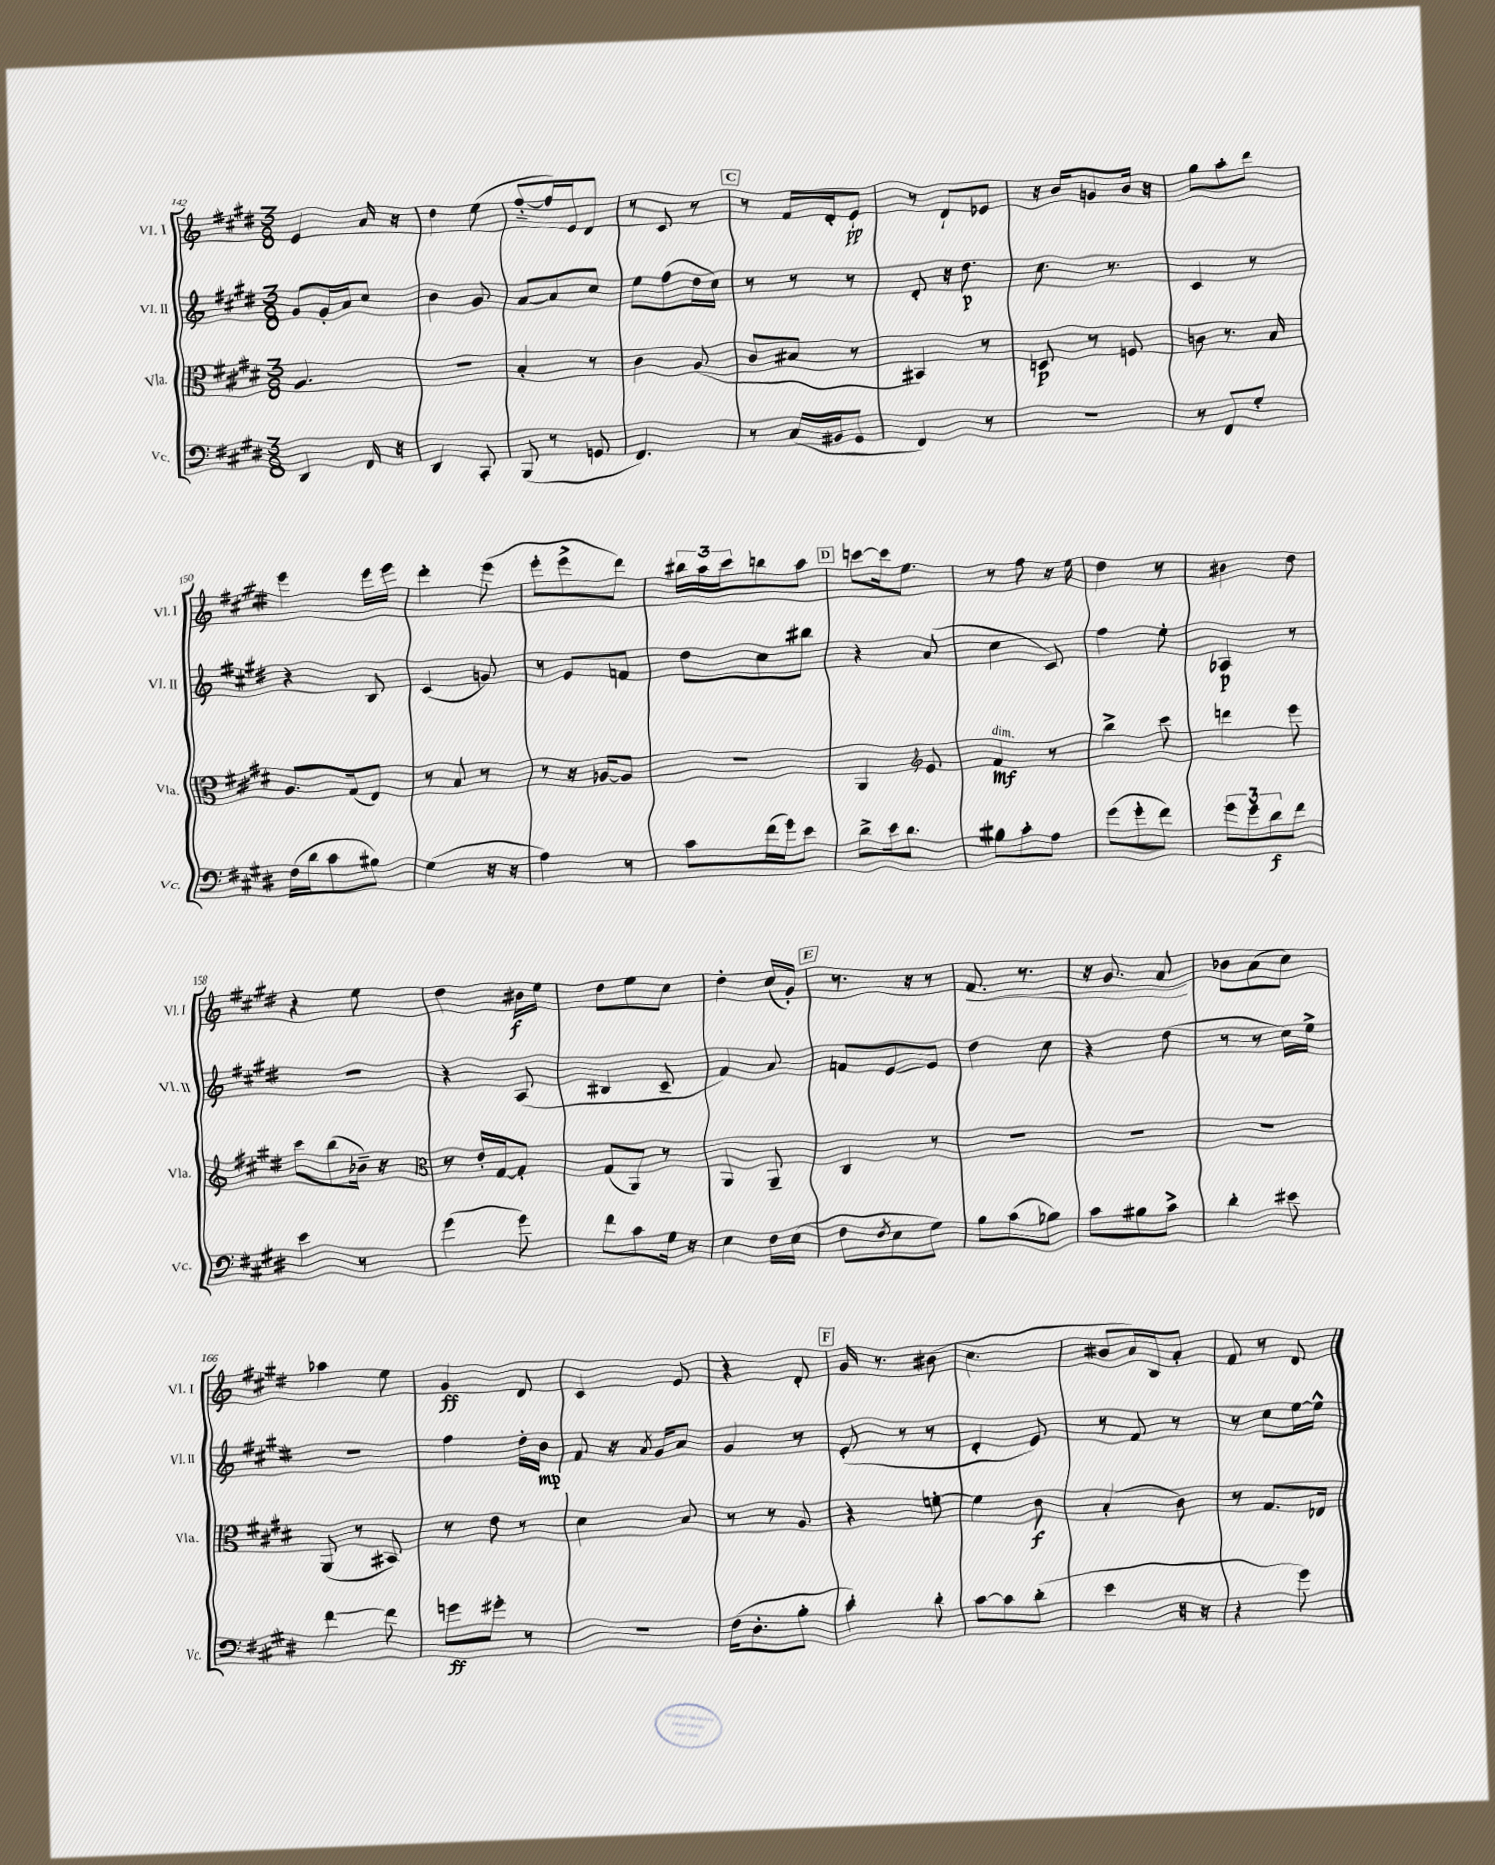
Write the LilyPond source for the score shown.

<<
\new StaffGroup <<
\new Staff = "s0" \with { instrumentName = "Vl. I" shortInstrumentName = "Vl. I" } {
    \clef treble \key e \major \numericTimeSignature \time 3/8
    e'4 a'16 r16 |
    dis''4 e''8( |
    fis''8~-_ fis''16) e'16 dis'8 |
    r8 cis'8 r8 |
    \mark \markup { \box "C" } r8 fis'16 dis'16-. e'8-!\pp |
    r8 dis'8-! ees'8 |
    r16 b'16 g'8 b'16 r16 |
    gis''8 a''8-. dis'''8 |
    e'''4 e'''16 e'''16 |
    dis'''4-. e'''8( |
    e'''8-. e'''8-> dis'''8) |
    \tuplet 3/2 { bis''16 a''16 cis'''16 } b''8 a''8 |
    \mark \markup { \box "D" } c'''8~ c'''16 e''8. |
    r8 fis''8 r16 e''16 |
    dis''4 r8 |
    bis'4 dis''8 |
    r4 e''8 |
    dis''4 bis'16\f e''16 |
    dis''8 e''8 cis''8 |
    dis''4-. cis''16( gis'16-.) |
    \mark \markup { \box "E" } r8. r16 r8 |
    fis'8.\< r8. |
    r16 gis'8. a'8\! |
    bes'8 a'8( cis''8) |
    aes''4 e''8 |
    gis'4\ff dis'8 |
    cis'4 e'8 |
    r4 dis'8-. |
    \mark \markup { \box "F" } gis'16 r8. bis'8( |
    cis''4. |
    bis'8 a'16) b16 a'8-. |
    fis'8 r8 dis'8 \bar "|." |
}
\new Staff = "s1" \with { instrumentName = "Vl. II" shortInstrumentName = "Vl. II" } {
    \clef treble \key e \major \numericTimeSignature \time 3/8
    gis'8 gis'16-. a'16 cis''8 |
    b'4 gis'8 |
    a'8~ a'8 cis''8 |
    e''8 fis''8( dis''16 cis''16) |
    \mark \markup { \box "C" } r8 r8 r8 |
    dis'8-. r16 dis''8.\p |
    cis''8. r8. |
    cis'4 r8 |
    r4 b8 |
    cis'4( g'8) |
    r8 e'8 f'8 |
    dis''8 cis''8 bis''8 |
    \mark \markup { \box "D" } r4 a'8( |
    cis''4 cis'8) |
    fis''4 e''8-. |
    aes4\p r8 |
    R4. |
    r4 a8( |
    bis4 cis'8-- |
    fis'4) a'8 |
    \mark \markup { \box "E" } f'8 e'8~ e'8 |
    dis''4 cis''8 |
    r4 dis''8( |
    r8 r8 cis''16) e''16-> |
    R4. |
    fis''4 dis''16-. b'16\mp |
    fis'8 r16 \acciaccatura { a'8 } gis'16 a'8 |
    gis'4 r8 |
    \mark \markup { \box "F" } e'8-.( r8 r8 |
    dis'4-. e'8) |
    r8 fis'8 r8 |
    r8 cis''8 e''16~ e''16-^ \bar "|." |
}
\new Staff = "s2" \with { instrumentName = "Vla." shortInstrumentName = "Vla." } {
    \clef alto \key e \major \numericTimeSignature \time 3/8
    a4. |
    R4. |
    b4-. r8 |
    cis'4 a8( |
    \mark \markup { \box "C" } cis'8 bis8 r8 |
    bis,4) r8 |
    d8\p r8 f8 |
    c'8 r8. b16 |
    a8. gis16( e8) |
    r8 b8 r8 |
    r8 r16 aes16~ aes8 |
    R4. |
    \mark \markup { \box "D" } a,4 \clef treble e'8 |
    fis'4\mf^\markup { \italic "dim." } r8 |
    b''4-> cis'''8 |
    d'''4 e'''8 |
    cis'''8 b''8( bes'16--) r16 |
    \clef alto r8 e'16-. gis16~ gis8-. |
    gis8( a,8) r8 |
    a,4 a,8-- |
    \mark \markup { \box "E" } cis4 r8 |
    R4. |
    R4. |
    R4. |
    a,8( r8 bis,8) |
    r8 e'8 r8 |
    dis'4 b8 |
    r8 r8 a8 |
    \mark \markup { \box "F" } r4 f'8~-. |
    f'4 cis'8\f |
    b4-.( cis'8) |
    r8 gis8. ees16 \bar "|." |
}
\new Staff = "s3" \with { instrumentName = "Vc." shortInstrumentName = "Vc." } {
    \clef bass \key e \major \numericTimeSignature \time 3/8
    dis,4 fis,16 r16 |
    dis,4 cis,8-. |
    b,,8( r8 g,8 |
    fis,4.) |
    \mark \markup { \box "C" } r8 cis16( bis,16 gis,8 |
    fis,4) r8 |
    R4. |
    r8 fis,8 gis8-. |
    fis16( dis'16 cis'8 bis8) |
    gis4( r16 r16 |
    a4) r8 |
    cis'8 fis'16( gis'16) e'8 |
    \mark \markup { \box "D" } dis'8-> e'16 dis'8. |
    bis8 cis'8-. a8 |
    gis'8( gis'8-. fis'8) |
    \tuplet 3/2 { gis'8 gis'8 dis'8\f } fis'8 |
    e'4 r8 |
    gis'4( gis'8) |
    fis'8 cis'8 gis16 r16 |
    e4 fis16 e16( |
    \mark \markup { \box "E" } fis8 \acciaccatura { fis8 } e8 gis8) |
    b8 cis'8( bes8) |
    cis'8 bis8 cis'8-> |
    dis'4-. eis'8 |
    fis'4~ fis'8 |
    g'8\ff gis'8-. r8 |
    R4. |
    fis16( dis8.-. b8-. |
    \mark \markup { \box "F" } cis'4-.) dis'8-. |
    cis'8~ cis'8 dis'8-.( |
    e'4 r16 r16 |
    r4 gis'8) \bar "|." |
}
>>
>>
\layout { \context { \Score currentBarNumber = #142 } }
